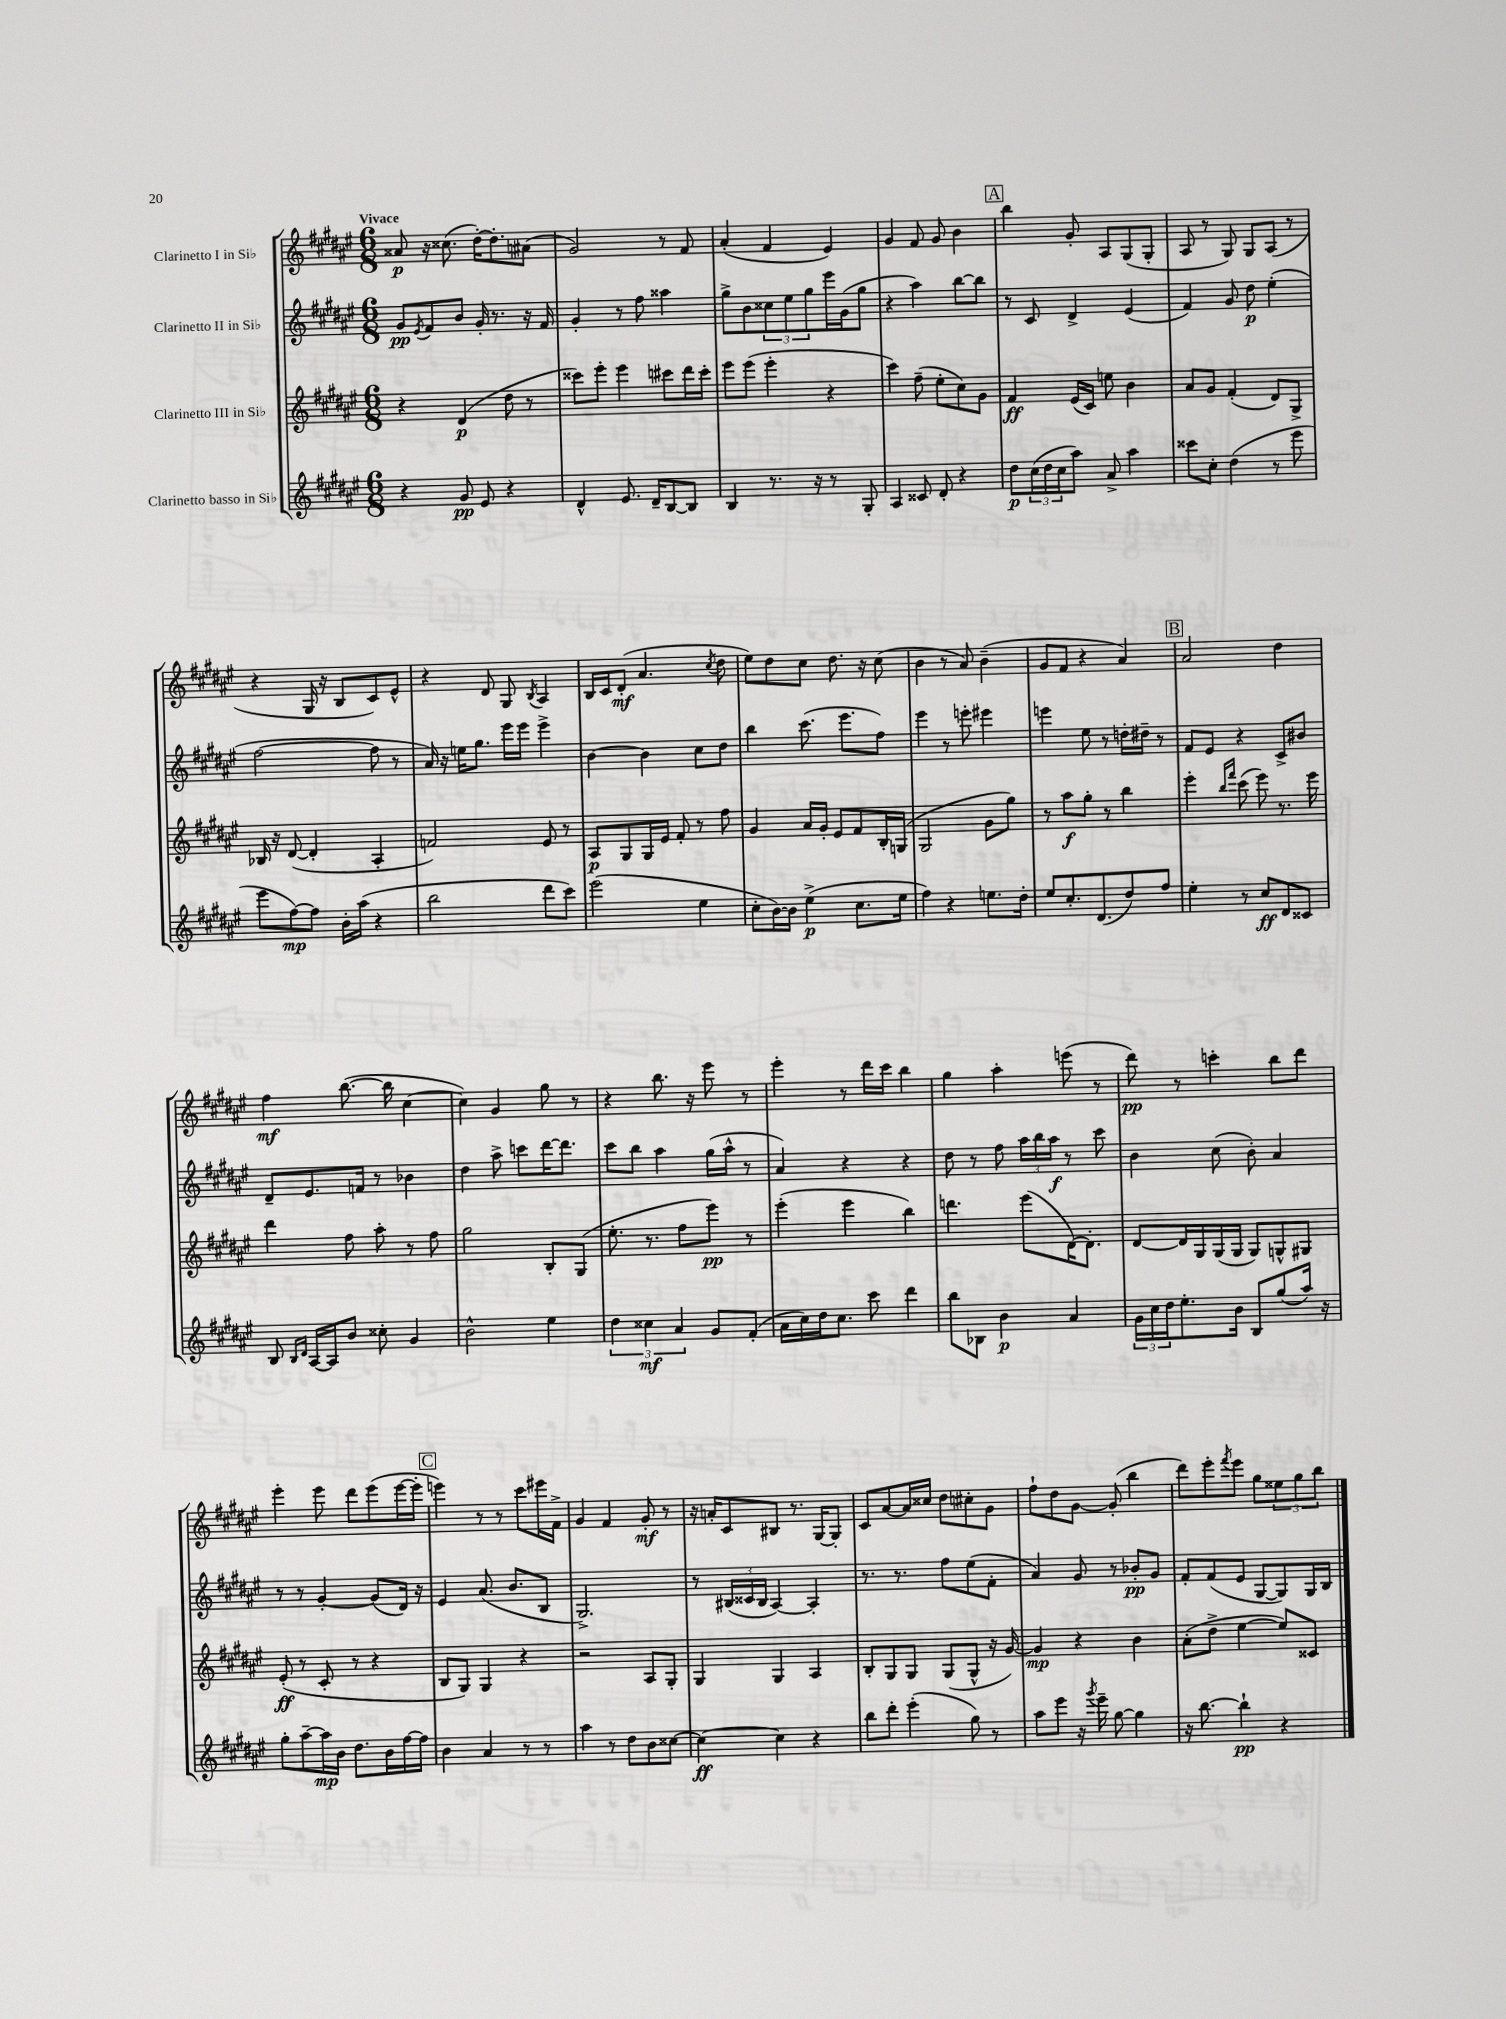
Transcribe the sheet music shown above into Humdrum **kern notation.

**kern	**dynam	**kern	**dynam	**kern	**dynam	**kern	**dynam
*part4	*part4	*part3	*part3	*part2	*part2	*part1	*part1
*staff4	*staff4	*staff3	*staff3	*staff2	*staff2	*staff1	*staff1
*I"Clarinetto basso in Si♭	*	*I"Clarinetto III in Si♭	*	*I"Clarinetto II in Si♭	*	*I"Clarinetto I in Si♭	*
*clefG2	*	*clefG2	*	*clefG2	*	*clefG2	*
*k[f#c#g#d#a#e#]	*	*k[f#c#g#d#a#e#]	*	*k[f#c#g#d#a#e#]	*	*k[f#c#g#d#a#e#]	*
*M6/8	*	*M6/8	*	*M6/8	*	*M6/8	*
=1	=1	=1	=1	=1	=1	=1	=1
!	!	!	!	!	!	!LO:TX:a:B:t=Vivace	!
4r	.	4r	.	8g#/L	pp	8a##X/	p
.	.	.	.	8qe#/	.	.	.
.	.	.	.	8f#/	.	16r	.
.	.	.	.	.	.	(8.cc##X\	.
8g#/	pp	(4d#/	p	8b/J	.	.	.
8e#/	.	.	.	16g#'/	.	[16dd#'\KL)	.
.	.	.	.	8.r	.	8.dd#'\]	.
4r	.	8dd#\	.	.	.	.	.
.	.	8r	.	16r	.	(8a#X\J	.
.	.	.	.	16f#/	.	.	.
=2	=2	=2	=2	=2	=2	=2	=2
4d#^^/	.	8ccc##X\L)	.	4g#'/	.	2g#/)	.
.	.	8eee#'\J	.	.	.	.	.
8.e#/	.	4eee#\	.	8r	.	.	.
.	.	.	.	8ff#\	.	.	.
16d#~/KL	.	.	.	.	.	.	.
[8B/	.	8ccc#X\L	.	4aa##X\	.	8r	.
8B/J]	.	16ddd#\L	.	.	.	8f#/	.
.	.	16ccc#'\JJ	.	.	.	.	.
=3	=3	=3	=3	=3	=3	=3	=3
4B/	.	8eee#\L	.	8gg#^\L	.	(4a#'/	.
.	.	(8eee#\J	.	8b\	.	.	.
8.r	.	4eee#'\	.	12cc##X\	.	4f#/	.
.	.	.	.	12ee#\	.	.	.
.	.	.	.	12gg#\	.	.	.
16r	.	.	.	.	.	.	.
8r	.	4r	.	16eee#\L	.	4e#/)	.
.	.	.	.	(16g#\J	.	.	.
8G#'/	.	.	.	8gg#\J	.	.	.
=4	=4	=4	=4	=4	=4	=4	=4
4A#/	.	4ccc#\)	.	4r	.	4g#/	.
8c##X/	.	(8ff#~\	.	4aa#\)	.	8f#/	.
8d#'/	.	8ee#'\L	.	.	.	8g#/	.
4r	.	8cc#\)	.	[8bb\L	.	4b\	.
.	.	8g#\J	.	8bb\J]	.	.	.
!!LO:REH:place=s1:t=A
=5	=5	=5	=5	=5	=5	=5	=5
8dd#\L	p	4f#/	ff	8r	.	4bb\	.
(24cc#\L	.	.	.	8c#/	.	.	.
24dd#\	.	.	.	.	.	.	.
24cc#\J	.	.	.	.	.	.	.
8aa#\J)	.	(16e#/LL	.	4d#^/	.	8g#'/	.
.	.	16c#/JJ)	.	.	.	.	.
8a#^/	.	8een\	.	.	.	8A#/L	.
4aa#\	.	4b\	.	(4e#/	.	(8G#/	.
.	.	.	.	.	.	8G#'/J	.
=6	=6	=6	=6	=6	=6	=6	=6
8ccc##X\L	.	8a#/L	.	4f#/)	.	8A#/	.
8cc#'\J	.	8g#/J	.	.	.	8r	.
(4dd#\	.	(4f#'/	.	8g#/	.	8G#/)	.
.	.	.	.	8dd#\	p	8G#/L	.
8r	.	8d#/L)	.	(4ee#'\	.	(8A#/J	.
8eee#\	.	8G#^/J	.	.	.	8r	.
!!LO:LB:g=z
=7	=7	=7	=7	=7	=7	=7	=7
8eee#\L	.	16B-X/	.	[2ff#\	.	4r	.
.	.	16r	.	.	.	.	.
[8ff#\)	mp	([8d#/	.	.	.	.	.
8ff#\J]	.	4d#'/]	.	.	.	16G#/	.
.	.	.	.	.	.	16r	.
16b'\LL	.	.	.	.	.	8B/L	.
(16aa#\JJ	.	.	.	.	.	.	.
4r	.	4A#'/	.	8ff#\]	.	8c#/)	.
.	.	.	.	8r	.	8e#^^/J	.
=8	=8	=8	=8	=8	=8	=8	=8
2bb\	.	2fn/)	.	16a#/)	.	4r	.
.	.	.	.	16r	.	.	.
.	.	.	.	16een\KL	.	.	.
.	.	.	.	8.gg#\J	.	.	.
.	.	.	.	.	.	8d#/	.
.	.	.	.	16eee#\LL	.	8G#/	.
.	.	.	.	16eee#\JJ	.	.	.
.	.	.	.	.	.	8qB/	.
8ddd#\L	.	8e#/	.	4eee#^\	.	4A#/	.
8ccc#\J)	.	8r	.	.	.	.	.
=9	=9	=9	=9	=9	=9	=9	=9
(2eee#\	.	8A#/L	p	[4b\	.	16B/LL	.
.	.	.	.	.	.	16c#/J	.
.	.	8G#/	.	.	.	(8d#'/J	mf
.	.	16G#/L	.	4b\]	.	4.a#/	.
.	.	16e#/JJ	.	.	.	.	.
.	.	8f#'/	.	.	.	.	.
4ee#\	.	8r	.	8cc#\L	.	.	.
.	.	.	.	.	.	8qcc#/	.
.	.	8ff#\	.	8dd#\J	.	8dd#\	.
=10	=10	=10	=10	=10	=10	=10	=10
8cc#'\L	.	4g#/	.	4bb\	.	8ee#\L)	.
[16b\L)	.	.	.	.	.	8dd#\	.
16b\JJ]	.	.	.	.	.	.	.
(4ee#^\	p	16a#/LL	.	(8.ccc#\	.	8cc#\J	.
.	.	16g#'/JJ	.	.	.	.	.
.	.	8e#/L	.	.	.	8.dd#\	.
.	.	.	.	8.eee#\L	.	.	.
8.cc#\L	.	8f#/	.	.	.	.	.
.	.	.	.	.	.	16r	.
.	.	16B'/L	.	8ff#\J)	.	(8cc#\	.
16ee#\Jk	.	(16Gn/JJ	.	.	.	.	.
=11	=11	=11	=11	=11	=11	=11	=11
4ff#\)	.	2G#/	.	4eee#\	.	4b\	.
4r	.	.	.	8r	.	8r	.
.	.	.	.	8eeen'\	.	8a#/)	.
8.een\L	.	8g#\L	.	4eee#X\	.	(4b~\	.
.	.	8gg#\J)	.	.	.	.	.
16dd#'\Jk	.	.	.	.	.	.	.
=12	=12	=12	=12	=12	=12	=12	=12
8ee#/L	.	8r	.	4eeen\	.	8g#/L	.
8.cc#'/	.	8aa#\L	f	.	.	8f#/J	.
.	.	8gg#'\J	.	8ee#\	.	4r	.
(8.d#/	.	.	.	.	.	.	.
.	.	8r	.	8r	.	.	.
8dd#/)	.	4bb\	.	16ddn'\LL	.	4a#/)	.
.	.	.	.	16dd#X~\JJ	.	.	.
8ff#/J	.	.	.	8r	.	.	.
!!LO:REH:place=s1:t=B
=13	=13	=13	=13	=13	=13	=13	=13
4ee#'\	.	4eee#'\	.	8f#/L	.	2a#/	.
.	.	.	.	8e#/J	.	.	.
.	.	16qqbb/LL	.	.	.	.	.
.	.	16qqfff#/JJ	.	.	.	.	.
8r	.	(8ccc#\	.	4r	.	.	.
8cc#/L	ff	8eee#\)	.	.	.	.	.
8d#/	.	8.r	.	8c#^/L	.	4dd#\	.
8c##X/J	.	.	.	8b#X/J	.	.	.
.	.	16eee#\	.	.	.	.	.
!!LO:LB:g=z
=14	=14	=14	=14	=14	=14	=14	=14
8B/	.	4ddd#\	.	8d#~/L	.	4ff#\	mf
16qqB/LL	.	.	.	.	.	.	.
16qqd#/JJ	.	.	.	.	.	.	.
[16A#/LL	.	.	.	8.e#/	.	.	.
16A#/J]	.	.	.	.	.	.	.
8b/J	.	8ff#\	.	.	.	([8.bb\	.
.	.	.	.	16fn/Jk	.	.	.
8cc##X'\	.	8aa#'\	.	8r	.	.	.
.	.	.	.	.	.	16bb\]	.
4g#/	.	8r	.	4b-X\	.	[4cc#\	.
.	.	8ff#\	.	.	.	.	.
=15	=15	=15	=15	=15	=15	=15	=15
2b^^\	.	2gg#\	.	4dd#\	.	4cc#\])	.
.	.	.	.	8aa#^\	.	4g#/	.
.	.	.	.	8cccn\L	.	.	.
4ee#\	.	8B'/L	.	[16ddd#\K	.	8gg#\	.
.	.	.	.	8.ddd#\J]	.	.	.
.	.	(8G#/J	.	.	.	8r	.
=16	=16	=16	=16	=16	=16	=16	=16
6dd#\	.	8.ee#'\	.	8ccc#\L	.	4r	.
.	.	.	.	8bb\J	.	.	.
6cc##X\	mf	.	.	.	.	.	.
.	.	8.r	.	.	.	.	.
.	.	.	.	4aa#\	.	8.bb\	.
6a#/	.	.	.	.	.	.	.
.	.	8ff#\L	.	.	.	.	.
.	.	.	.	.	.	16r	.
8g#/L	.	8eee#\J)	pp	(16gg#\LL	.	8eee#\	.
.	.	.	.	16aa#^^\JJ	.	.	.
(8f#'/J	.	8r	.	8r	.	8r	.
=17	=17	=17	=17	=17	=17	=17	=17
16a#\LL	.	(4eee#'\	.	4a#/)	.	4eee#'\	.
16cc#\)	.	.	.	.	.	.	.
16dd#\J	.	.	.	.	.	.	.
8.cc#\J	.	.	.	.	.	.	.
.	.	4eee#\	.	4r	.	8r	.
8ccc#\	.	.	.	.	.	16ddd#\LL	.
.	.	.	.	.	.	16ccc#\JJ	.
4ddd#\	.	4bb\)	.	4r	.	4bb\	.
=18	=18	=18	=18	=18	=18	=18	=18
8bb\L	.	4.dddn\	.	8dd#\	.	4gg#\	.
8B-X\J	.	.	.	8r	.	.	.
4b\	p	.	.	8ff#\	.	4aa#'\	.
.	.	(8eee#\L	.	24aa#\LL	.	.	.
.	.	.	.	24bb\	.	.	.
.	.	.	.	24aa#\JJ	f	.	.
4a#/	.	[16d#\K)	.	8r	.	(8eeen\	.
.	.	8.d#'\J]	.	.	.	.	.
.	.	.	.	8ccc#\	.	8r	.
=19	=19	=19	=19	=19	=19	=19	=19
24g#\LL	.	[8d#/L	.	4b\	.	8ddd#\)	pp
24cc#\	.	.	.	.	.	.	.
24dd#\J	.	.	.	.	.	.	.
8.ee#'\	.	16d#/L]	.	.	.	8r	.
.	.	16G#/	.	.	.	.	.
.	.	(16G#/	.	(8cc#\	.	4cccn'\	.
16b\Jk	.	16G#/JJ	.	.	.	.	.
8B/L	.	8G#/L)	.	8b'\)	.	.	.
(8gg#/	.	8Gn^^/	.	4a#/	.	8bb\L	.
16aa#/Jk)	.	8G#X/J	.	.	.	8ddd#\J	.
16r	.	.	.	.	.	.	.
!!LO:LB:g=z
=20	=20	=20	=20	=20	=20	=20	=20
8gg#'\L	.	(8e#'/	ff	8r	.	4eee#'\	.
[8aa#~\	.	8r	.	8r	.	.	.
16aa#\L]	mp	8c#'/	.	[4g#'/	.	8eee#\	.
16b\JJ	.	.	.	.	.	.	.
8.dd#\L	.	8r	.	.	.	8ddd#\L	.
.	.	4r	.	(8g#/L]	.	(8eee#\	.
16b\L	.	.	.	.	.	.	.
[16ff#\	.	.	.	16d#/Jk)	.	[16eee#\L	.
16ff#\JJ]	.	.	.	16r	.	16eee#'\JJ]	.
!!LO:REH:place=s1:t=C
=21	=21	=21	=21	=21	=21	=21	=21
4b\	.	8B/L	.	4e#/	.	4eeen\)	.
.	.	8G#/J)	.	.	.	.	.
4a#/	.	4G#/	.	(8.a#/	.	8r	.
.	.	.	.	.	.	8r	.
.	.	.	.	8.b/L	.	.	.
8r	.	4r	.	.	.	8ccc#\L	.
8r	.	.	.	8B/J	.	16eee#X\L	.
.	.	.	.	.	.	16f#^\JJ	.
=22	=22	=22	=22	=22	=22	=22	=22
4aa#\	.	2r	.	2.G#^/)	.	4g#/	.
8r	.	.	.	.	.	4f#/	.
8dd#\L	.	.	.	.	.	.	.
8b\	.	8A#/L	.	.	.	8g#'/	mf
[8cc##X\J	.	8G#'/J	.	.	.	8r	.
=23	=23	=23	=23	=23	=23	=23	=23
4cc##\_	ff	4G#/	.	8r	.	16r	.
.	.	.	.	.	.	16an'/KL	.
.	.	.	.	(24B#X/LL	.	8c#/	.
.	.	.	.	24c##X/	.	.	.
.	.	.	.	24B#/JJ	.	.	.
4cc##\]	.	4G#/	.	[4A#/)	.	8B#X/J	.
.	.	.	.	.	.	8.r	.
4r	.	4A#/	.	4A#'/]	.	.	.
.	.	.	.	.	.	[16G#/KL	.
.	.	.	.	.	.	8G#'/J]	.
=24	=24	=24	=24	=24	=24	=24	=24
8bb\L	.	8B'/L	.	8.r	.	8c#/L	.
8ddd#'\J	.	8G#/	.	.	.	[8a#/	.
.	.	.	.	8.r	.	.	.
(4eee#'\	.	8G#/J	.	.	.	16a#/L]	.
.	.	.	.	.	.	16cc##X/JJ	.
.	.	(8G#/L	.	8ff#\L	.	8dd#\L	.
8gg#\)	.	8G#^^/J	.	(8ee#\	.	8cc#X'\	.
8r	.	16r	.	8f#'\J	.	8g#\J	.
.	.	[16g#/)	.	.	.	.	.
=25	=25	=25	=25	=25	=25	=25	=25
8aa#\L	.	4g#/]	mp	4a#/)	.	8ff#`\L	.
8eee#\J	.	.	.	.	.	8dd#\	.
16r	.	4r	.	8g#/	.	[8g#\J	.
8qggg#/	.	.	.	.	.	.	.
16eee#~\	.	.	.	.	.	.	.
[8gg#\	.	.	.	8r	.	(8g#'/]	.
4gg#\]	.	4b\	.	8b-X'/L	pp	4bb\	.
.	.	.	.	8g#/J	.	.	.
=26	=26	=26	=26	=26	=26	=26	=26
16r	.	(8a#'\L	.	8f#'/L	.	8ddd#\L)	.
[8.bb\	.	.	.	.	.	.	.
.	.	8dd#^\J	.	(8f#/	.	8eee#'\	.
.	.	.	.	.	.	8qfff#/	.
4bb`\]	pp	[4ee#\	.	8e#/J	.	8eee#\J	.
.	.	.	.	[8G#/L	.	8gg#\L	.
4r	.	8ee#/L])	.	8G#/])	.	12ee##X\	.
.	.	.	.	.	.	12gg#\	.
.	.	8c##X/J	.	16G#/L	.	.	.
.	.	.	.	.	.	12bb\J	.
.	.	.	.	16B/JJ	.	.	.
==	==	==	==	==	==	==	==
*-	*-	*-	*-	*-	*-	*-	*-
